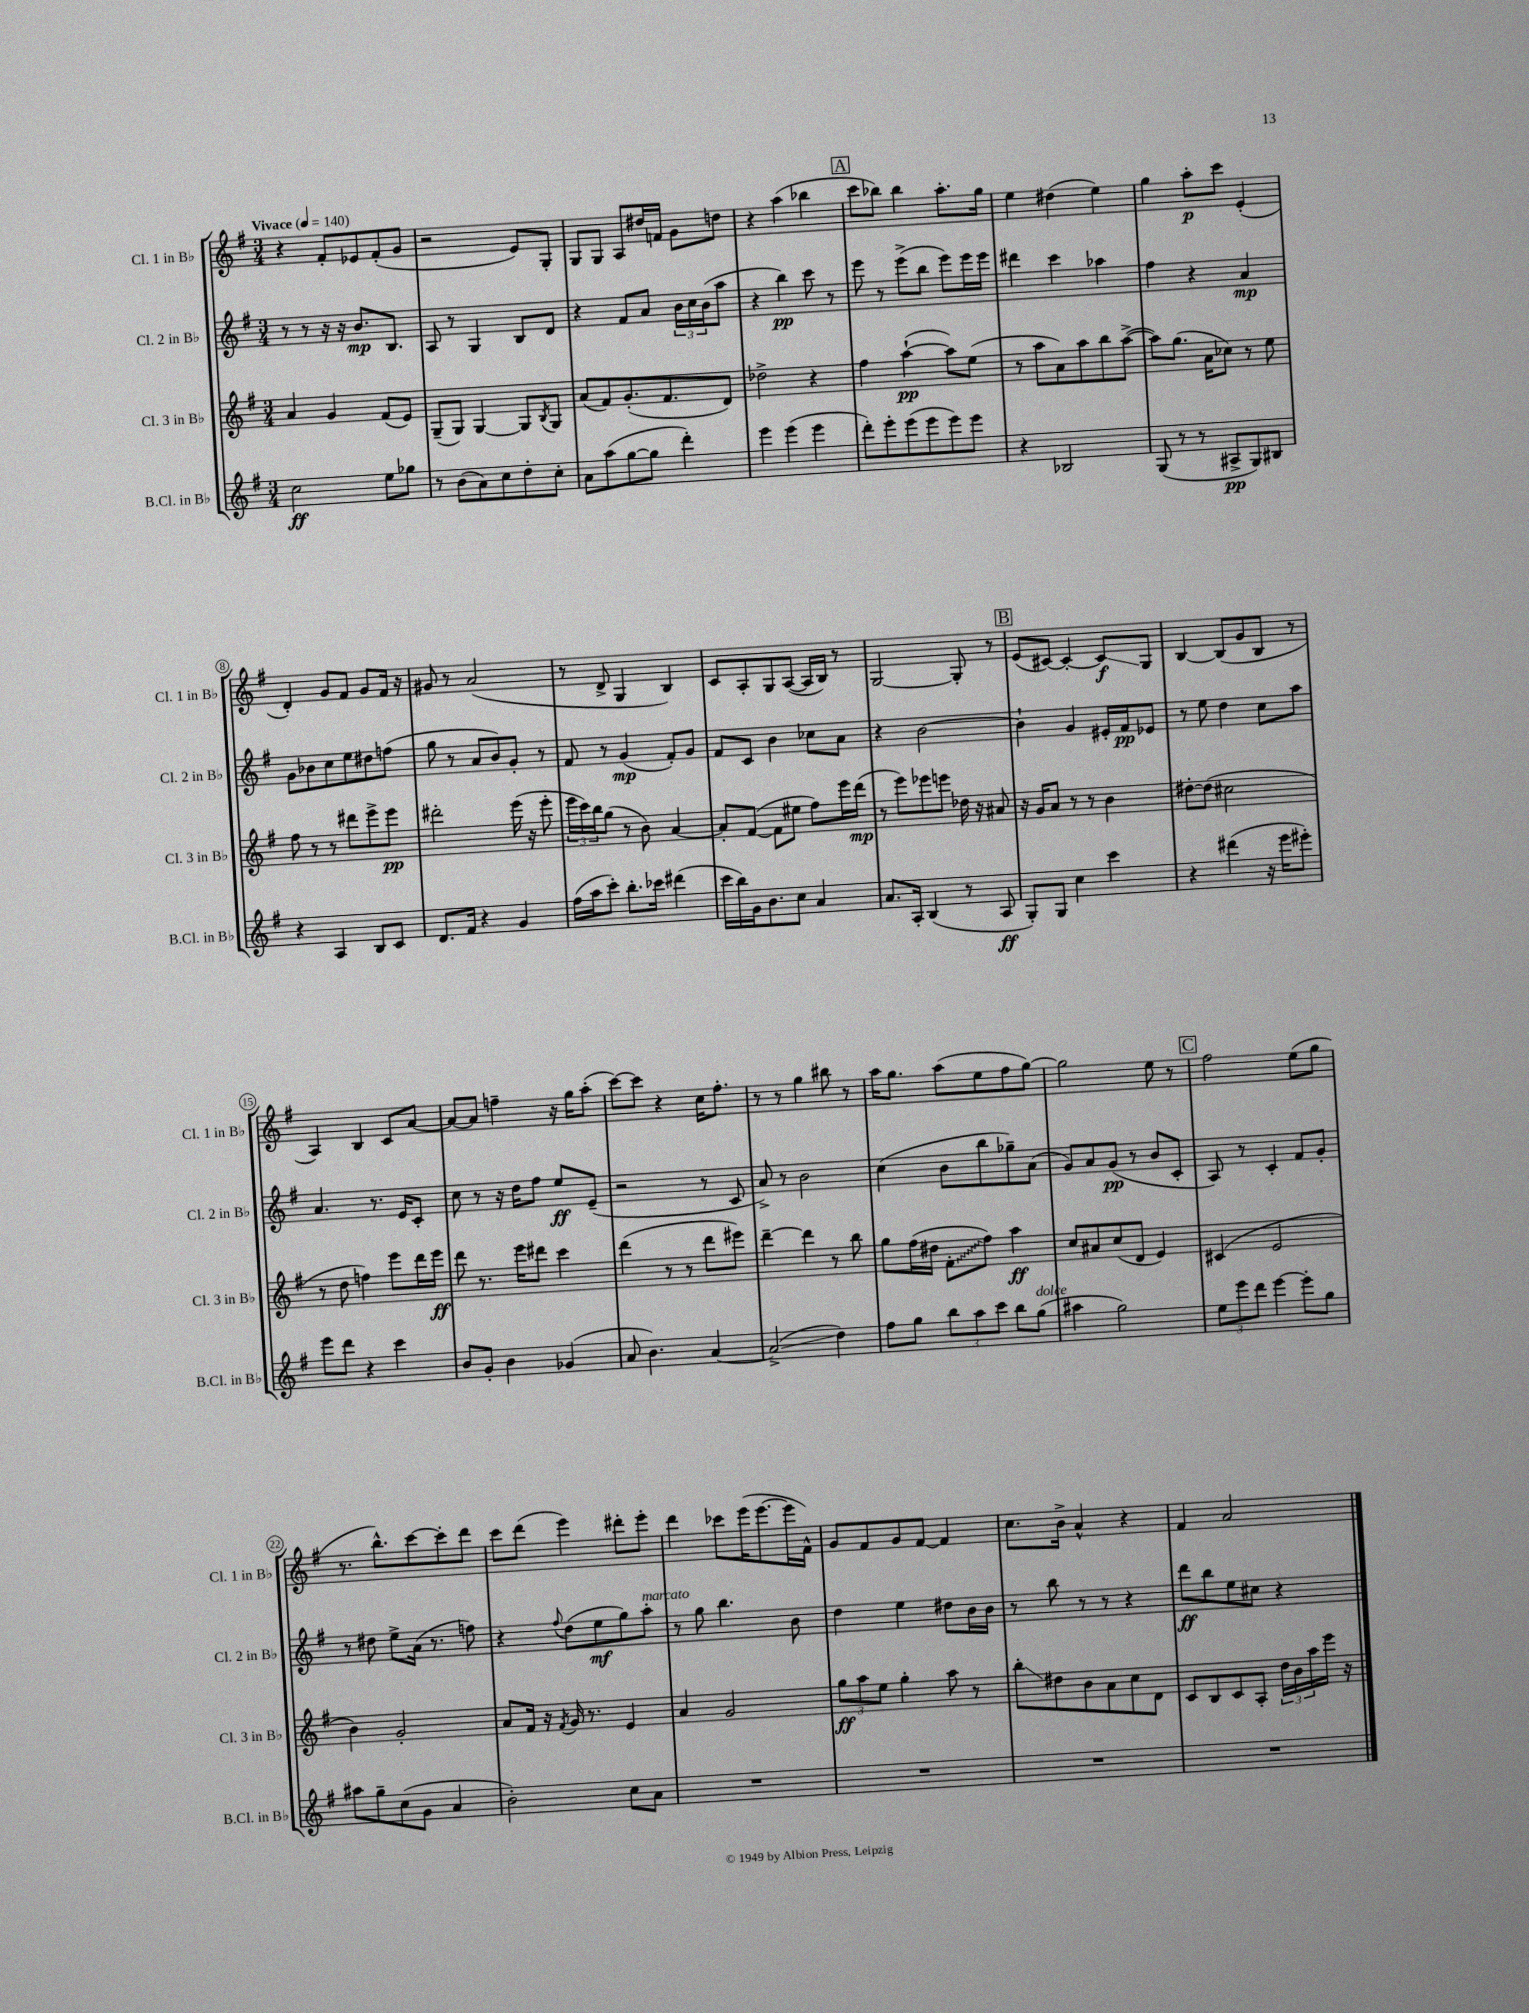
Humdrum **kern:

**kern	**kern	**kern	**kern
*staff4	*staff3	*staff2	*staff1
*clefG2	*clefG2	*clefG2	*clefG2
*k[f#]	*k[f#]	*k[f#]	*k[f#]
*M3/4	*M3/4	*M3/4	*M3/4
*MM140	*MM140	*MM140	*MM140
2cc	4a	8r	4r
.	.	8r	.
.	4g	16r	8f#'
.	.	16r	.
.	.	8.b	8e-
8ee	(8f#	.	(8f#'
.	.	8.B	.
8gg-	8e)	.	8g
=	=	=	=
8r	(8G~	8A	2r
(8b	8G)	8r	.
8a)	[4G	4G	.
8cc	.	.	.
8dd'	8G]	8B	8e)
.	8qB	.	.
8cc'	8G	8d	8G'
=	=	=	=
8a	(8a	4r	8G
(8aa	8f#)	.	8G
[8gg	(8.g'	8f#	8A
8gg]	.	8a	16dd#
.	8.f#	.	16f
4ddd')	.	24b	8g
.	.	24cc	.
.	.	(24b	.
.	8d)	8aa	8dd
=	=	=	=
4eee	2dd-^	4r	4r
(4eee	.	4bb)	(4aa
4eee	4r	8ccc	4bb-
.	.	8r	.
=	=	=	=
8ddd')	4ff#	8eee	8ccc
8eee'	.	8r	8bb-)
(8eee	([4aa`	(8eee^	4bb-
8eee	.	8bb	.
8eee)	8aa])	8eee)	8.aa'
8eee	(8ee	16eee	.
.	.	16eee	16gg
=	=	=	=
4r	8r	4ddd#	4ee
.	8aa	.	.
2B-	8a)	4ccc	(4dd#
.	8aa	.	.
.	8bb	4aa-	4ee)
.	([8aa^	.	.
=	=	=	=
(8G	8aa])	4ff#	4gg
8r	(8.gg	.	.
8r	.	4r	8aa'
.	16a	.	.
8A#^	8cc-)	.	8ccc
8G)	8r	4a	(4e'
8B#	8ee	.	.
=	=	=	=
4r	8ff#	8g	4d')
.	8r	8b-	.
4A	8r	8cc	8g
.	8ddd#	8ee	8f#
8B	8eee^	8dd#	8g
8c	8eee	(8ff	16f#
.	.	.	16r
=	=	=	=
8.d	2ddd#'	8gg	8g#
.	.	8r	8r
16f#	.	.	.
4r	.	8a	(2a
.	.	8b)	.
4g	(16eee	8g'	.
.	16r	.	.
.	8eee'	8r	.
=	=	=	=
(16ff#	24eee	8f#	8r
.	24ccc)	.	.
16aa	.	.	.
.	24bb	.	.
8ccc')	(8gg	8r	8d^
8.bb'	8r	(4g	4G
.	8b)	.	.
16ccc-	.	.	.
(4ddd#	[4a	8f#')	4B)
.	.	8g	.
=	=	=	=
16ccc	8a']	8f#	8c
16bb)	.	.	.
16g	([8f#	8c	8A'
8.b	.	.	.
.	8f#]	4b	8G
8cc	8ee#	.	([8A
4a	8ff#)	8cc-	16A]
.	.	.	16B)
.	16eee	8a	8r
.	(16ddd	.	.
=	=	=	=
8.a	8r	4r	[2G
.	8eee)	.	.
16A'	.	.	.
(4B	8eee-	[2b	.
.	8eee	.	.
8r	16dd-	.	8G']
.	16r	.	.
8A	8a#	.	8r
=	=	=	=
8G')	16r	4b`]	(8e
.	16g	.	.
8G	8a	.	[8c#)
4cc	8r	4g	4c#'_
.	8r	.	.
4ccc	4b	16e#'	8c#]
.	.	16f#	.
.	.	8e-	8G
=	=	=	=
4r	[8dd#'	8r	[4B
.	(8dd#]	8ee	.
(4ddd#	2cc#	4dd	(8B]
.	.	.	8g
16r	.	8cc	8B
16eee	.	.	.
8eee#')	.	8aa	8r
=	=	=	=
8eee	8r	4.a	4A)
8ddd	8dd	.	.
4r	4ff)	.	4B
.	.	8.r	.
4ccc	8eee	.	8c
.	.	16e	.
.	16ddd	8c'	[8a
.	16eee	.	.
=	=	=	=
8b	8ddd	8cc	8a_
8g'	8.r	8r	8a]
4b	.	16r	4ff~
.	16eee	16dd	.
.	8ddd#	8ff#	.
(4g-	4ccc	8ee	16r
.	.	.	16gg
.	.	(8e~	(8aa'
=	=	=	=
8a	(4ddd	2r	[8ccc)
4.b)	.	.	8ccc]
.	8r	.	4r
.	8r	.	.
[4a	8ddd	8r	16cc
.	.	.	8.ff#'
.	8eee#)	8c	.
=	=	=	=
(2a^]	[4ddd~	8a^)	8r
.	.	8r	8r
.	4ddd]	2b	4gg
4dd)	8r	.	8bb#
.	8bb	.	8r
=	=	=	=
8ff#	8gg	(4cc	16aa
.	.	.	8.gg
8gg	(16ff#	.	.
.	16dd#	.	.
12bb	8f#'	8b	(8aa
12aa	.	.	.
.	8ff#)	8bb	8ee
12ccc	.	.	.
8bb	4aa	8gg-~)	8ff#
(8gg	.	(8a	[8gg)
=	=	=	=
4aa#	8cc	8g)	2gg]
.	8a#	8a	.
2gg)	(8cc	(8g	.
.	8d	8r	.
.	4e)	8b	8ee
.	.	8c'	8r
=	=	=	=
12ee	(4c#	8A)	2ff#
12eee	.	.	.
.	.	8r	.
12ddd	.	.	.
[4eee	2e	4c'	.
8eee']	.	8f#	(8ee
8gg	.	8g'	8gg
=	=	=	=
8aa#	4b)	8r	8.r
8gg~	.	8dd#	.
.	.	.	8.bb^^)
(8cc	2g'	8ee^	.
8g	.	(16a	[8ccc
.	.	8.r	.
4a	.	.	8ccc']
.	.	8ff)	8ddd
=	=	=	=
2b')	8a	4r	8ccc
.	16f#	.	(8ddd
.	16r	.	.
.	8qf#	8qqff#	.
.	16g	(8dd	4eee)
.	8.r	.	.
.	.	8ee	.
8cc	4e	8gg)	8ddd#'
8a	.	8aa'	8eee'
=	=	=	=
2.r	4a	8r	4ddd
.	.	8gg	.
.	2g	4.bb	8ccc-
.	.	.	(16eee
.	.	.	[8.eee
.	.	8b	16eee]
.	.	.	16f#^^)
=	=	=	=
2.r	12gg	4dd	8g
.	12aa	.	.
.	.	.	8f#
.	12ee	.	.
.	4gg'	4ee	8g
.	.	.	[8f#
.	8aa	8dd#	4f#]
.	8r	16b	.
.	.	16b	.
=	=	=	=
2.r	8bb'	8r	8.cc
.	8dd#	8bb	.
.	.	.	16b^
.	8b	8r	4a^^
.	8a	8r	.
.	8cc	4r	4r
.	8d	.	.
=	=	=	=
2.r	8c	8ddd	4f#
.	8B	8bb	.
.	8c	8ee	2a
.	8A'	8cc#	.
.	24dd	4r	.
.	24b	.	.
.	24aa	.	.
.	16eee	.	.
.	16r	.	.
==	==	==	==
*-	*-	*-	*-
